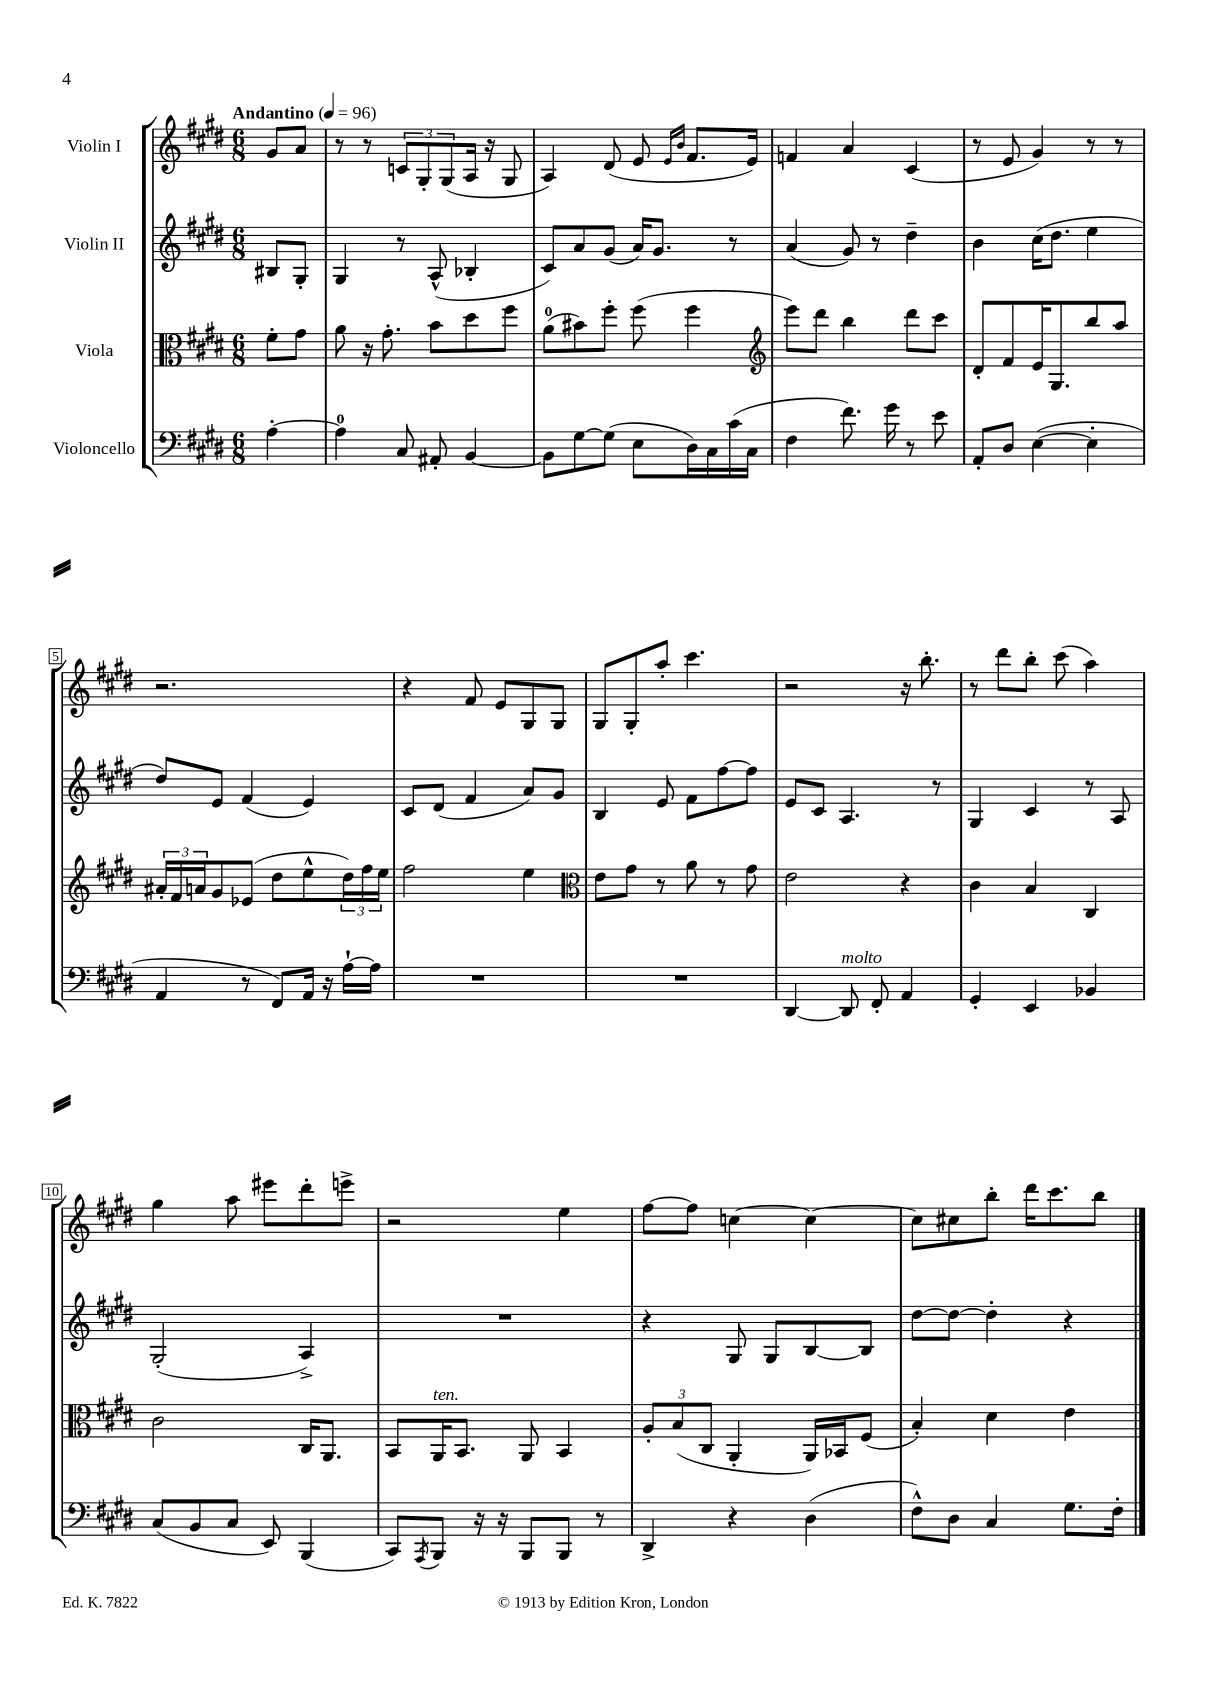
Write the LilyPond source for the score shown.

<<
\new StaffGroup <<
\new Staff = "s0" \with { instrumentName = "Violin I" } {
    \clef treble \key e \major \numericTimeSignature \time 6/8 \partial 4 \tempo "Andantino" 4 = 96
    gis'8 a'8 |
    r8 r8 \tuplet 3/2 { c'8 gis8-. gis8( } a16 r16 gis8 |
    a4) dis'8( e'8 \grace { e'16 b'16 } fis'8. e'16) |
    f'4 a'4 cis'4( |
    r8 e'8 gis'4) r8 r8 |
    r2. |
    r4 fis'8 e'8 gis8 gis8 |
    gis8 gis8-. a''8-. cis'''4. |
    r2 r16 b''8.-. |
    r8 dis'''8 b''8-. cis'''8( a''4) |
    gis''4 a''8 eis'''8 dis'''8-. e'''8-> |
    r2 e''4 |
    fis''8~ fis''8 c''4~ c''4~ |
    c''8 cis''8 b''8-. dis'''16 cis'''8. b''8 \bar "|." |
}
\new Staff = "s1" \with { instrumentName = "Violin II" } {
    \clef treble \key e \major \numericTimeSignature \time 6/8 \partial 4
    bis8 gis8-. |
    gis4 r8 a8-^( bes4-. |
    cis'8) a'8 gis'8( a'16) gis'8. r8 |
    a'4( gis'8) r8 dis''4-- |
    b'4 cis''16( dis''8. e''4 |
    dis''8) e'8 fis'4( e'4) |
    cis'8 dis'8( fis'4 a'8) gis'8 |
    b4 e'8 fis'8 fis''8~ fis''8 |
    e'8 cis'8 a4. r8 |
    gis4 cis'4 r8 a8 |
    gis2-.( a4->) |
    R2. |
    r4 gis8 gis8 b8~ b8 |
    dis''8~ dis''8~ dis''4-. r4 \bar "|." |
}
\new Staff = "s2" \with { instrumentName = "Viola" } {
    \clef alto \key e \major \numericTimeSignature \time 6/8 \partial 4
    fis'8-. gis'8 |
    a'8 r16 gis'8.-. b'8 dis''8 fis''8 |
    a'8-0( bis'8) fis''8-. fis''8( fis''4 |
    \clef treble e'''8) dis'''8 b''4 dis'''8 cis'''8 |
    dis'8-. fis'8 e'16 gis8. b''8 a''8 |
    \tuplet 3/2 { ais'16-. fis'16 a'16 } gis'8 ees'8( dis''8 e''8-^ \tuplet 3/2 { dis''16) fis''16 e''16 } |
    fis''2 e''4 |
    \clef alto e'8 gis'8 r8 a'8 r8 gis'8 |
    e'2 r4 |
    cis'4 b4 cis4 |
    cis'2 cis16 a,8. |
    b,8 a,16^\markup { \italic "ten." } b,8. a,8 b,4 |
    \tuplet 3/2 { a8-. b8( cis8 } a,4-. a,16) bes,16 fis8( |
    b4-.) dis'4 e'4 \bar "|." |
}
\new Staff = "s3" \with { instrumentName = "Violoncello" } {
    \clef bass \key e \major \numericTimeSignature \time 6/8 \partial 4
    a4~-. |
    a4-0 cis8 ais,8-. b,4~ |
    b,8 gis8~ gis8( e8 dis16) cis16 cis'16( cis16 |
    fis4 fis'8.) gis'16 r8 e'8 |
    a,8-. dis8 e4~( e4-. |
    a,4 r8 fis,8) a,16 r16 a16~-! a16 |
    R2. |
    R2. |
    dis,4~ dis,8^\markup { \italic "molto" } fis,8-. a,4 |
    gis,4-. e,4 bes,4 |
    cis8( b,8 cis8 e,8) b,,4( |
    cis,8) \acciaccatura { a,,8 } b,,8 r16 r16 b,,8 b,,8 r8 |
    dis,4-> r4 dis4( |
    fis8-^) dis8 cis4 gis8. fis16-. \bar "|." |
}
>>
>>
\layout { \context { \Score \override BarNumber.stencil = #(make-stencil-boxer 0.1 0.3 ly:text-interface::print) } }
